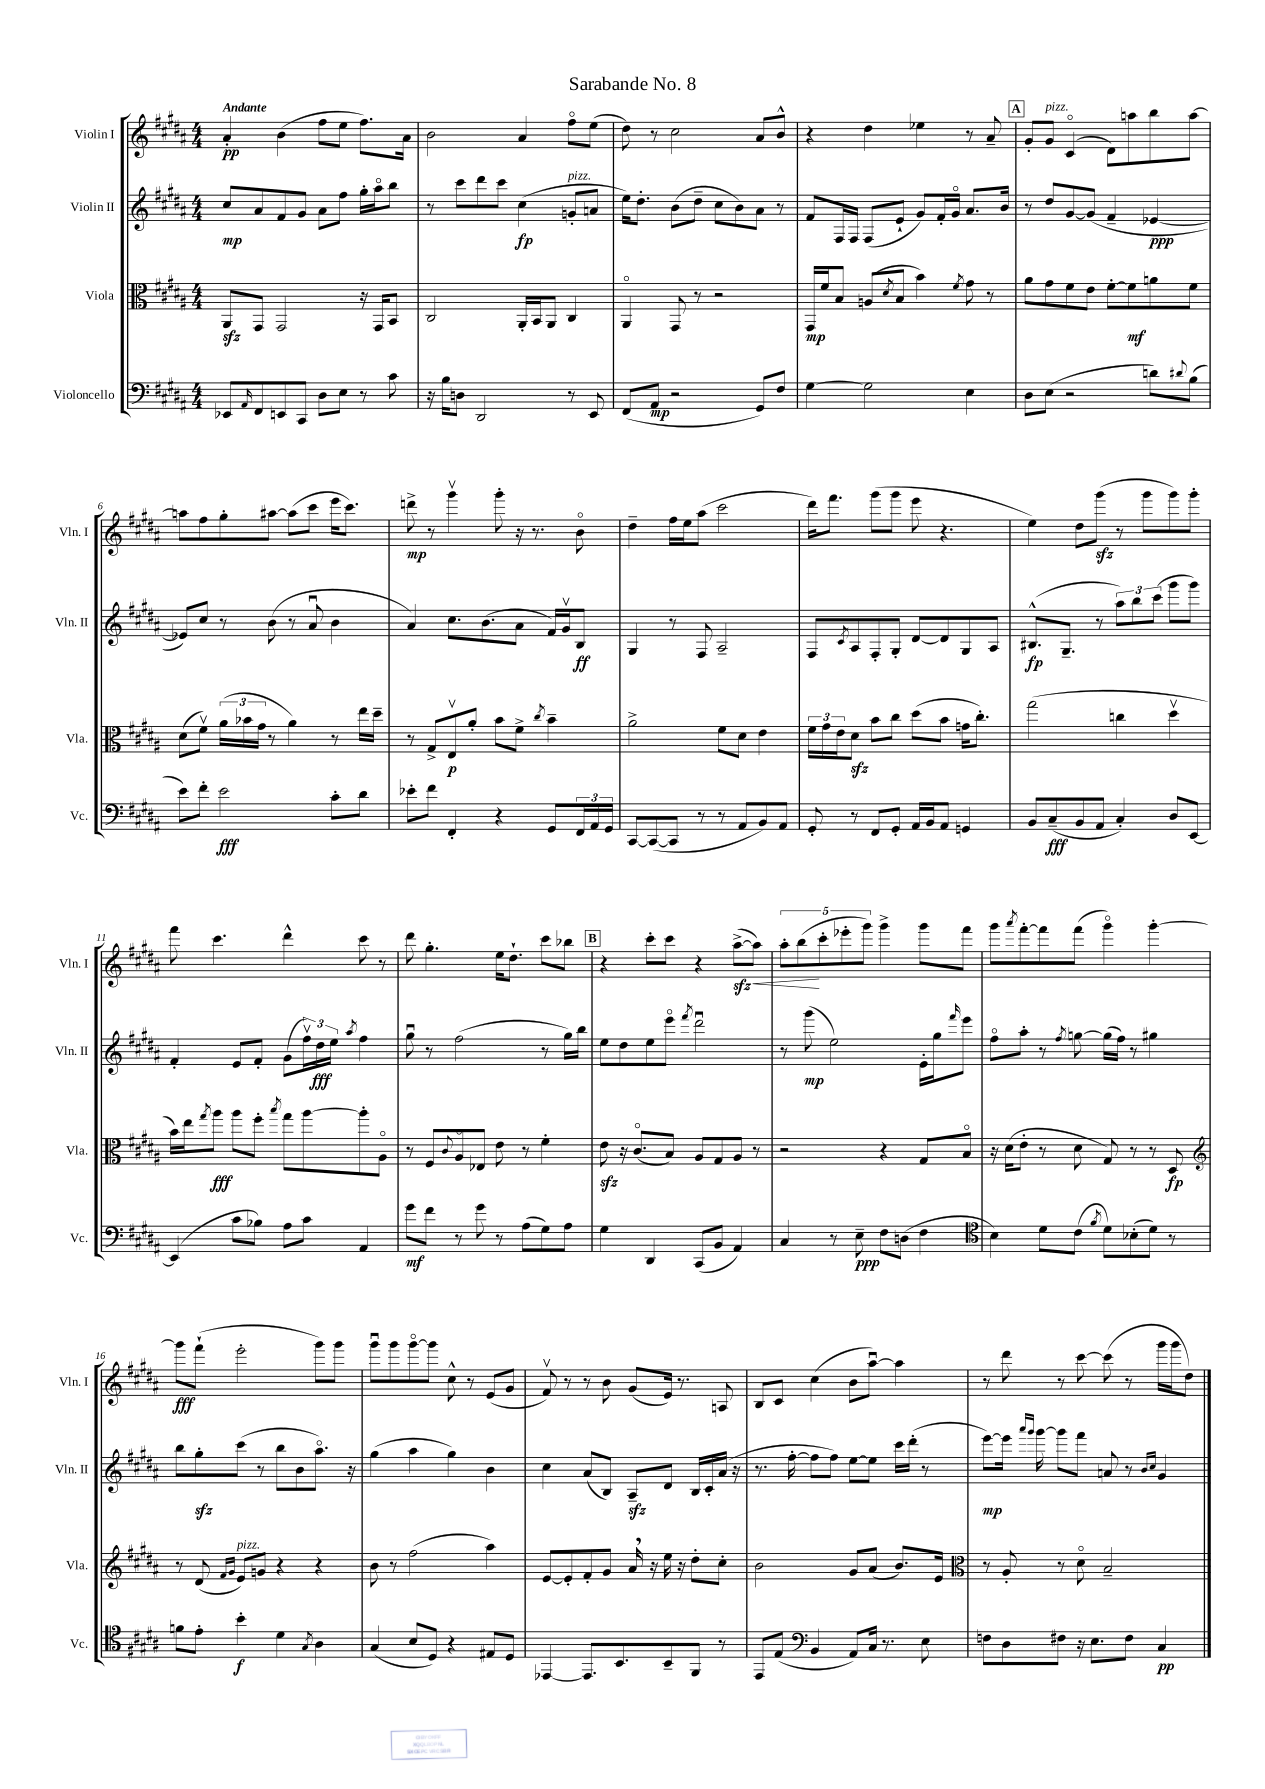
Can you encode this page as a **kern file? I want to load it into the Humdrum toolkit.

**kern	**kern	**kern	**kern
*staff4	*staff3	*staff2	*staff1
*clefF4	*clefC3	*clefG2	*clefG2
*k[f#c#g#d#a#]	*k[f#c#g#d#a#]	*k[f#c#g#d#a#]	*k[f#c#g#d#a#]
*M4/4	*M4/4	*M4/4	*M4/4
8EE-	8AA#	8cc#	4a#'
16qqAA#	.	.	.
8FF#	8GG#	8a#	.
8EE	2GG#	8f#	(4b
8CC#	.	8g#	.
8D#	.	8a#	8ff#
8E	.	8ff#	8ee
8r	16r	16gg#'	8.ff#)
.	16GG#	16aa#o	.
8c#	8BB	8bb	.
.	.	.	16a#
=	=	=	=
16r	2C#	8r	2b
16B	.	.	.
8D	.	8ccc#	.
2DD#	.	8ddd#	.
.	.	8ccc#	.
.	16AA#'	(4cc#	4a#
.	16BB	.	.
.	8AA#	.	.
8r	4C#	8g'	8ff#o
8EE	.	8a	(8ee
=	=	=	=
(8FF#	4AA#o	16ee)	8dd#)
.	.	8.dd#'	.
8AA#	.	.	8r
2r	8GG#	(8b	2cc#
.	8r	8dd#~	.
.	2r	8cc#	.
.	.	8b)	.
8GG#)	.	8a#	8a#
8F#	.	8r	8b^^
=	=	=	=
[4G#	16GG#	8f#	4r
.	16f#	.	.
.	8B	16F#	.
.	.	16F#	.
2G#]	(8A	(8F#	4dd#
.	8qd#	.	.
.	8B	8e`	.
.	4b)	8g#)	4ee-
.	.	16f#'	.
.	.	16g#o	.
.	8qf#	.	.
4E	8g#	8.a#	8r
.	8r	.	8a#~
.	.	16b	.
=	=	=	=
8D#	8a#	8r	8g#'
(8E	8g#	8dd#	8g#
2r	8f#	[8g#	(4c#o
.	8e	(8g#]	.
.	[8f#'	4f#~	8d#)
.	8f#]	.	8aa
8d)	8a	[4e-	8bb
8qqd#	.	.	.
(8B	8f#	.	[8aa
=	=	=	=
8e)	(8d#	8e-])	8aa]
8f#'	8f#v)	8cc#	8ff#
2e	(24a#	8r	8gg#'
.	24b-	.	.
.	24g#	.	.
.	8r	(8b	[8aa#
.	4a#)	8r	(8aa#]
.	.	8a#u	8ccc#
8c#'	8r	4b	16eee
.	.	.	8.ccc#)
8d#	16ee	.	.
.	16dd#~	.	.
=	=	=	=
8e-'	8r	4a#)	8ddd^
8f#	8G#^	.	8r
4FF#'	8Ev	8.cc#	4ggg#v
.	8a#'	.	.
.	.	(8.b	.
4r	8b	.	8ggg#'
.	8f#^	8a#	16r
.	.	.	8.r
.	8qcc#	.	.
8GG#	4b~	16f#)	.
.	.	16g#v	.
24FF#	.	8B	8bo
24AA#	.	.	.
24GG#	.	.	.
=	=	=	=
[8CC#	2a#^	4G#	4dd#~
(8CC#_	.	.	.
8CC#]	.	8r	16ff#
.	.	.	16ee
8r	.	8F#	(8aa#
8r	8f#	2A#~	2ccc#
8AA#	8d#	.	.
8BB)	4e	.	.
8AA#	.	.	.
=	=	=	=
8GG#'	24f#	8F#	16ddd#)
.	24g#	.	.
.	.	.	8.fff#
.	24e	.	.
.	.	8qc#	.
8r	8d#	8A#	.
8FF#	8b	8F#'	(8ggg#
8GG#'	8cc#	8G#'	8ggg#
16AA#	(8dd#	[8d#	8eee
16BB	.	.	.
8AA#	8b	8d#]	4.r
4GG	16g	8G#	.
.	8.cc#')	.	.
.	.	8A#	.
=	=	=	=
8BB	(2gg#	(8.B#^^	4ee)
(8C#~	.	.	.
.	.	8.G#~	.
8BB	.	.	8dd#
8AA#	.	8r	(8ggg#
4C#')	4cc	12aa#)	8r
.	.	12bb	.
.	.	.	8ggg#
.	.	(12ccc#	.
8D#	4dd#v	8ggg#	8ggg#)
[8EE	.	8ggg#)	8ggg#'
=	=	=	=
(4EE]	16b)	4f#'	8fff#
.	16ee	.	.
.	8qgg#	.	.
.	8aa#	.	4.ccc#
8c#	8aa#	8e	.
8B-)	8ff#'	8f#'	.
.	8qbb	.	.
8A#	8gg#	(8g#	4ddd#^^
8c#	[8aa#	24ff#v)	.
.	.	24dd#	.
.	.	24ee	.
.	.	8qaa#	.
4AA#	8aa#']	4ff#	8ccc#
.	8A#o	.	8r
=	=	=	=
8g#	8r	8gg#u	8ddd#
8f#	8F#	8r	4.gg#'
.	8qqc#	.	.
8r	8A#o	(2ff#	.
8g#	8E-	.	.
8r	8e	.	16ee
.	.	.	8.dd#`
(8A#	8r	.	.
8G#)	4f#'	8r	8ccc#
8A#	.	16gg#)	8bb-
.	.	16bb	.
=	=	=	=
4G#	8e	8ee	4r
.	16r	8dd#	.
.	(8.c#o	.	.
4DD#	.	8ee	8ccc#'
.	8B)	8eeeo	8ccc#
.	.	8qfff#	.
(8CC#	8A#	2ddd#u	4r
8BB	8G#	.	.
4AA#)	8A#	.	([8aa#^
.	8r	.	8aa#])
=	=	=	=
4C#	2r	8r	10aa#'
.	.	.	(10bb
.	.	(8ggg#	.
.	.	.	10ccc#'
8r	.	2ee)	.
.	.	.	10eee-'
8E~	.	.	.
.	.	.	10ggg#)
8F#	4r	.	4ggg#^
(8D	.	.	.
4F#	8G#	16e'	8ggg#
.	.	16gg#	.
.	.	16qqfff#	.
.	8Bo	8eee	8fff#
=	=	=	=
*clefC4	*	*	*
4B)	16r	8ff#o	8ggg#
.	(16d#	.	.
.	.	.	8qaaa#
.	8e'	8aa#'	[8fff#'
8d#	8r	8r	8fff#]
.	.	8qff#	.
(8c#	8d#	[8gg	(8fff#
8qf#	.	.	.
8d#)	8G#)	(16gg]	4ggg#o)
.	.	16ff#)	.
(8B-'	8r	8r	.
8d#)	8r	4gg#	[4ggg#'
8r	8D#	.	.
=	=	=	=
*	*clefG2	*	*
8f	8r	8bb	8ggg#]
8e'	(8d#	8gg#'	(8fff#`
.	16qqf#	.	.
.	16qqg#	.	.
4b'	8e)	(8ccc#	2eee'
.	8g	8r	.
4d#	4r	8bb	.
.	.	8b	.
8qG#	.	.	.
4A#	4r	8.aa#o)	8ggg#)
.	.	.	8ggg#
.	.	16r	.
=	=	=	=
(4G#	8b	(4gg#	8ggg#u
.	8r	.	8ggg#
8B	(2ff#	4aa#	[8ggg#o
8D#)	.	.	8ggg#]
4r	.	4gg#)	8cc#^^
.	.	.	8r
8E#	4aa#)	4b	(8e
8D#	.	.	8g#
=	=	=	=
[4EE-	[8e	4cc#	8f#v)
.	8e']	.	8r
8.EE-]	8f#'	(8a#	8r
.	8g#	8B)	8b
8.BB	.	.	.
.	16a#	8A#~	(8g#
.	16r	.	.
8BB~	16ee	8d#	16e)
.	16r	.	8.r
8FF#	8dd#'	16B	.
.	.	16c#'	.
8r	8cc#'	(16a#	8A
.	.	16r	.
=	=	=	=
8EE	2b	8.r	8B
(8E	.	.	8c#
.	.	[16ff#'	.
*clefF4	*	*	*
4BB	.	8ff#]	(4cc#
.	.	8ff#)	.
8AA#)	8g#	[8ee	8b
16C#	(8a#	8ee]	[8aa#u)
8.r	.	.	.
.	8.b)	16ccc#	4aa#]
.	.	(16ddd#'	.
8E	.	8r	.
.	16e	.	.
=	=	=	=
*	*clefC3	*	*
8F	8r	[8eee)	8r
8D#	8A#'	16eee]	8ddd#
.	.	16qqaaa#	.
.	.	16qqggg#	.
.	.	[16ggg#	.
8F#	8r	8ggg#]	8r
16r	8d#o	8fff#	[8ccc#
8.E	.	.	.
.	2B~	8a	(8ccc#]
8F#	.	8r	8r
.	.	16qqb	.
.	.	16qqcc#	.
4C#	.	4g#	16ggg#
.	.	.	16ggg#
.	.	.	8dd#)
==	==	==	==
*-	*-	*-	*-
